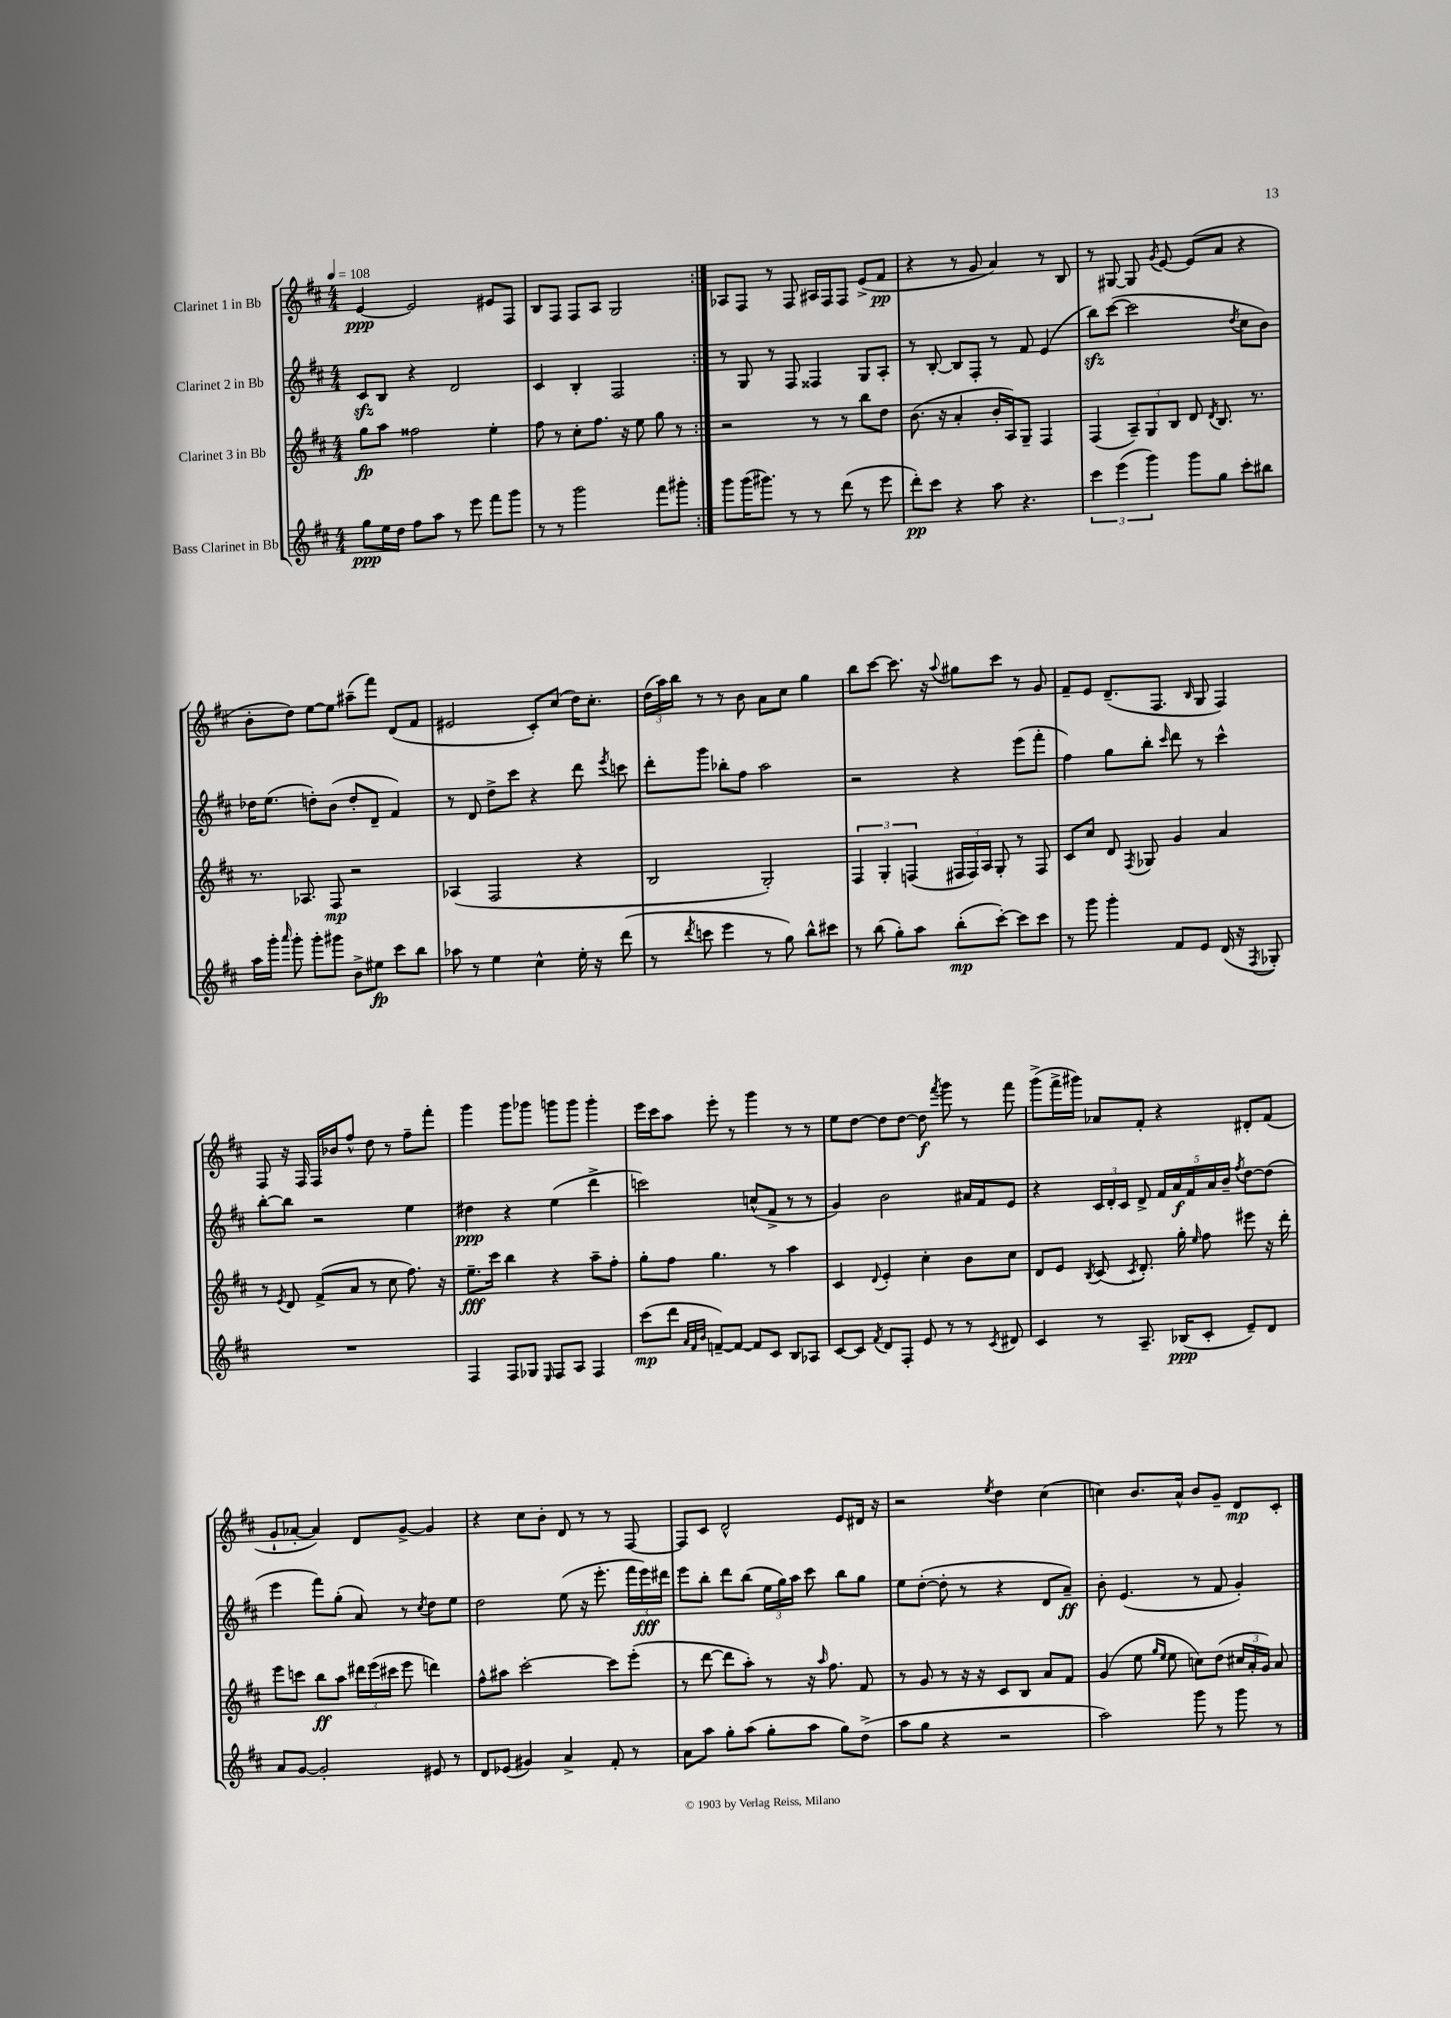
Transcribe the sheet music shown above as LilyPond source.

<<
\new StaffGroup <<
\new Staff = "s0" \with { instrumentName = "Clarinet 1 in Bb" } {
    \clef treble \key d \major \numericTimeSignature \time 4/4 \tempo 4 = 108
    \autoBeamOff \repeat volta 2 { e'4~\ppp e'2 eis'8[ fis8] |
    b8[ fis8] fis8[ a8] g2 | }
    aes8[ fis8] r8 fis8 ais16[ fis16 fis8] e'8[->( fis'8]\pp |
    r4 r8 g'8 a'4) r8 b8 |
    r8 gis8~ gis8 \acciaccatura { g'8 } e'8~ e'8[( a'8] r4 |
    b'8[-. d''8]) e''8[~ e''8] ais''8[--( fis'''8]) d'8[( fis'8] |
    eis'2 cis'8[-.) cis''8]( d''16[) cis''8.]-. |
    \tuplet 3/2 { d''16[( a''16) b''16] } r8 r8 b'8 a'8[ cis''8] g''4 |
    b''8[ cis'''8]~ cis'''8. r16 \appoggiatura { a''8 } gis''8[ cis'''8] r8 g'8 |
    fis'8[-- e'8] d'8.[--( fis8.] \grace { b16 } g8 fis4) |
    fis8 r16 fis16 fis16[ bes'16 fis''8]-^ d''8 r8 fis''8[-- fis'''8]-. |
    g'''4 g'''8[ ges'''8] g'''8[ g'''8] g'''4-. |
    e'''16[ cis'''16 a''8] e'''8-. r8 g'''4 r8 r8 |
    e''8[ d''8]~ d''8[ d''8]~ d''8\f \acciaccatura { fis'''8 } g'''8 r8 fis'''8 |
    g'''8[->( fis'''16-> gis'''16]) aes'8[ fis'8]-. r4 dis'8[-. fis'8]( |
    g'8[-! aes'8]~-. aes'4) d'8[ g'8]~-> g'4 |
    r4 cis''8[ b'8]-. d'8 r8 r8 fis8~ |
    fis8[ cis'8] d'2-^ e'8[ dis'16] r16 |
    r2 \acciaccatura { e''8 } d''4 cis''4( |
    c''4) b'8.[ a'16]-^ b'8[ g'8]-- d'8[\mp cis'8]-. \bar "|." |
}
\new Staff = "s1" \with { instrumentName = "Clarinet 2 in Bb" } {
    \clef treble \key d \major \numericTimeSignature \time 4/4
    \autoBeamOff \repeat volta 2 { cis'8[\sfz b8] r4 d'2 |
    cis'4 b4-. fis2 | }
    r8 g8 r8 fis8 fisis4 g8[ a8]-. |
    r8 b8~-. b8[ fis8]-. r8 fis'8 e'4( |
    b''8[\sfz) cis'''8]~( cis'''2 \acciaccatura { d''8 } cis''8[ b'8]) |
    des''16[ e''8.]( d''8[-.) b'8]( d''8[-. d'8]-- fis'4) |
    r8 d'8 d''8[-> cis'''8] r4 d'''8 \acciaccatura { e'''8 } c'''8 |
    d'''8[-. g'''8] bes''8[-. fis''8] a''2 |
    r2 r4 e'''8[( fis'''8]-. |
    fis''4) g''8[ b''8]-. \grace { cis'''16 } d'''8 r8 cis'''4-^ |
    b''8[~-. b''8] r2 e''4 |
    dis''4\ppp r4 e''4( d'''4-> |
    c'''2) c''8[-^( fis'8]-> r8 r8 |
    g'4) b'2 ais'16[ fis'16 e'8] |
    r4 \tuplet 3/2 { cis'16[ d'16-. cis'16] } d'8-> \tuplet 5/4 { fis'16[ a'16\f fis'16 a'16 b'16]-- } \acciaccatura { fis''8 } d''8[~ d''8]( |
    e'''4 fis'''8[) g''8]-.( a'8) r8 \acciaccatura { cis''8 } d''8[ e''8] |
    d''2 e''8( r16 e'''8.-. \tuplet 3/2 { fis'''16[ e'''16\fff) dis'''16] } |
    e'''8[ b''8]-. d'''8[ b''8]( \tuplet 3/2 { e''16[ g''16) a''16] } cis'''8 b''8[ g''8] |
    e''8[ d''8]~-.( d''8-. r8 r4 d'8[ a'8]--\ff) |
    b'8-. e'4.( r8 fis'8 g'4-.) \bar "|." |
}
\new Staff = "s2" \with { instrumentName = "Clarinet 3 in Bb" } {
    \clef treble \key d \major \numericTimeSignature \time 4/4
    \autoBeamOff \repeat volta 2 { g''8[\fp a''8] fisis''2 e''4-. |
    fis''8 r8 cis''8[-. fis''8.] r16 e''8 g''8 r8 | }
    r2 r8 r8 b''8[ d''8] |
    b'8.( r16 a'4-. b'16[-. a16) g8]-- fis4 |
    fis4( \tuplet 3/2 { a8[--) g8 b8] } d'8 \acciaccatura { d'8 } b8. r8. |
    r8. aes8. fis8\mp r2 |
    aes4( fis2 r4 |
    b2 g2-.) |
    \tuplet 3/2 { fis4 g4-. f4( } \tuplet 3/2 { fis16[ fis16) a16] } g8-. r8 fis8 |
    cis'8[ cis''8] d'8 \acciaccatura { fis8 } ges8 g'4 a'4 |
    r8 \acciaccatura { e'8 } d'8 fis'8[->( a'8] r8 cis''8 fis''8.) r16 |
    e''8.[--\fff cis'''16] b''4 r4 a''8[-- fis''8]-. |
    g''8[-. fis''8] g''4. r8 a''4 |
    cis'4 \appoggiatura { d'8 } e'4-. cis''4-. b'8[ cis''8] |
    d'8[ e'8] \acciaccatura { b8 } cis'8( \acciaccatura { cis'8 } d'8.-.) g''16-. \grace { e''16 } fis''8 eis'''8 r16 d'''16-. |
    e'''8[ c'''8] b''8[\ff a''8] \tuplet 3/2 { dis'''16[ e'''16( cis'''16] } e'''8 d'''4) |
    fis''8[-^ ais''8] cis'''2~-. cis'''8[ e'''8]-.( |
    r8 d'''8~ d'''8[ a''8]-.) r8 r16 \grace { a''16 } fis''8. fis'8 |
    r8 g'8 r8 r16 r16 cis'8[ b8] a'8[ fis'8] |
    g'4( e''8 \grace { g''16[ e''16] } e''8 c''8[) d''8]( \tuplet 3/2 { cis''16[ a'16-. g'16]) } a'8 \bar "|." |
}
\new Staff = "s3" \with { instrumentName = "Bass Clarinet in Bb" } {
    \clef treble \key d \major \numericTimeSignature \time 4/4
    \autoBeamOff \repeat volta 2 { g''8[\ppp e''16 d''16] fis''8[ a''8] r8 e'''8 fis'''8[ g'''8] |
    r8 r8 g'''2 fis'''8[ gis'''8]-. | }
    g'''8[ g'''16( gis'''8.]) r8 r8 d'''8( r8 e'''8 |
    d'''8[-.\pp) cis'''8] r4 a''8 r4. |
    \tuplet 3/2 { cis'''4 e'''4( g'''4) } g'''8[ g''8] cis'''8[-. bis''8] |
    a''16[ g'''16]-. \grace { a'''16 } g'''8-. g'''8[-. gis'''8] b'8[-> eis''8]\fp cis'''8[ b''8] |
    aes''8 r8 e''4 cis''4-^ e''16-. r16 d'''8( |
    r8 \acciaccatura { d'''8 } c'''8 e'''4 r8 g''8) b''8[-^ cis'''8] |
    r8 b''8( g''8[-.) a''8] b''8[-.\mp( cis'''8]~-.) cis'''8[ cis'''8] |
    r8 g'''8 g'''4-. fis'8[ e'8] d'16( r16 \acciaccatura { fis8 } ges8-.) |
    R1 |
    fis4 fis8[ ges8] \grace { e16 } fis8[ a8] fis4 |
    cis'''8[\mp( d'''8] \grace { a'32[ fis'32 b'32] } f'8[~--) f'8]~ f'8[ cis'8] b8[ aes8] |
    cis'8[~ cis'8] \acciaccatura { fis'8 } d'8[ fis8]-. e'8 r8 r8 \acciaccatura { cis'8 } dis'8 |
    cis'4 r8 a8.-- bes16[\ppp( cis'8]-. e'8[--) d'8] |
    a'8[ g'8]~ g'2-. eis'8 r8 |
    d'8[ ees'8]( gis'4) a'4-> fis'8-. r8 |
    a'8[ a''8] g''8[-. a''8]( g''8[-. a''8] g''8[) d''8]->( |
    a''8[ g''8] r4 r2 |
    a''2) g'''8 r8 g'''8 r8 \bar "|." |
}
>>
>>
\layout { \context { \Score \remove "Bar_number_engraver" } }
